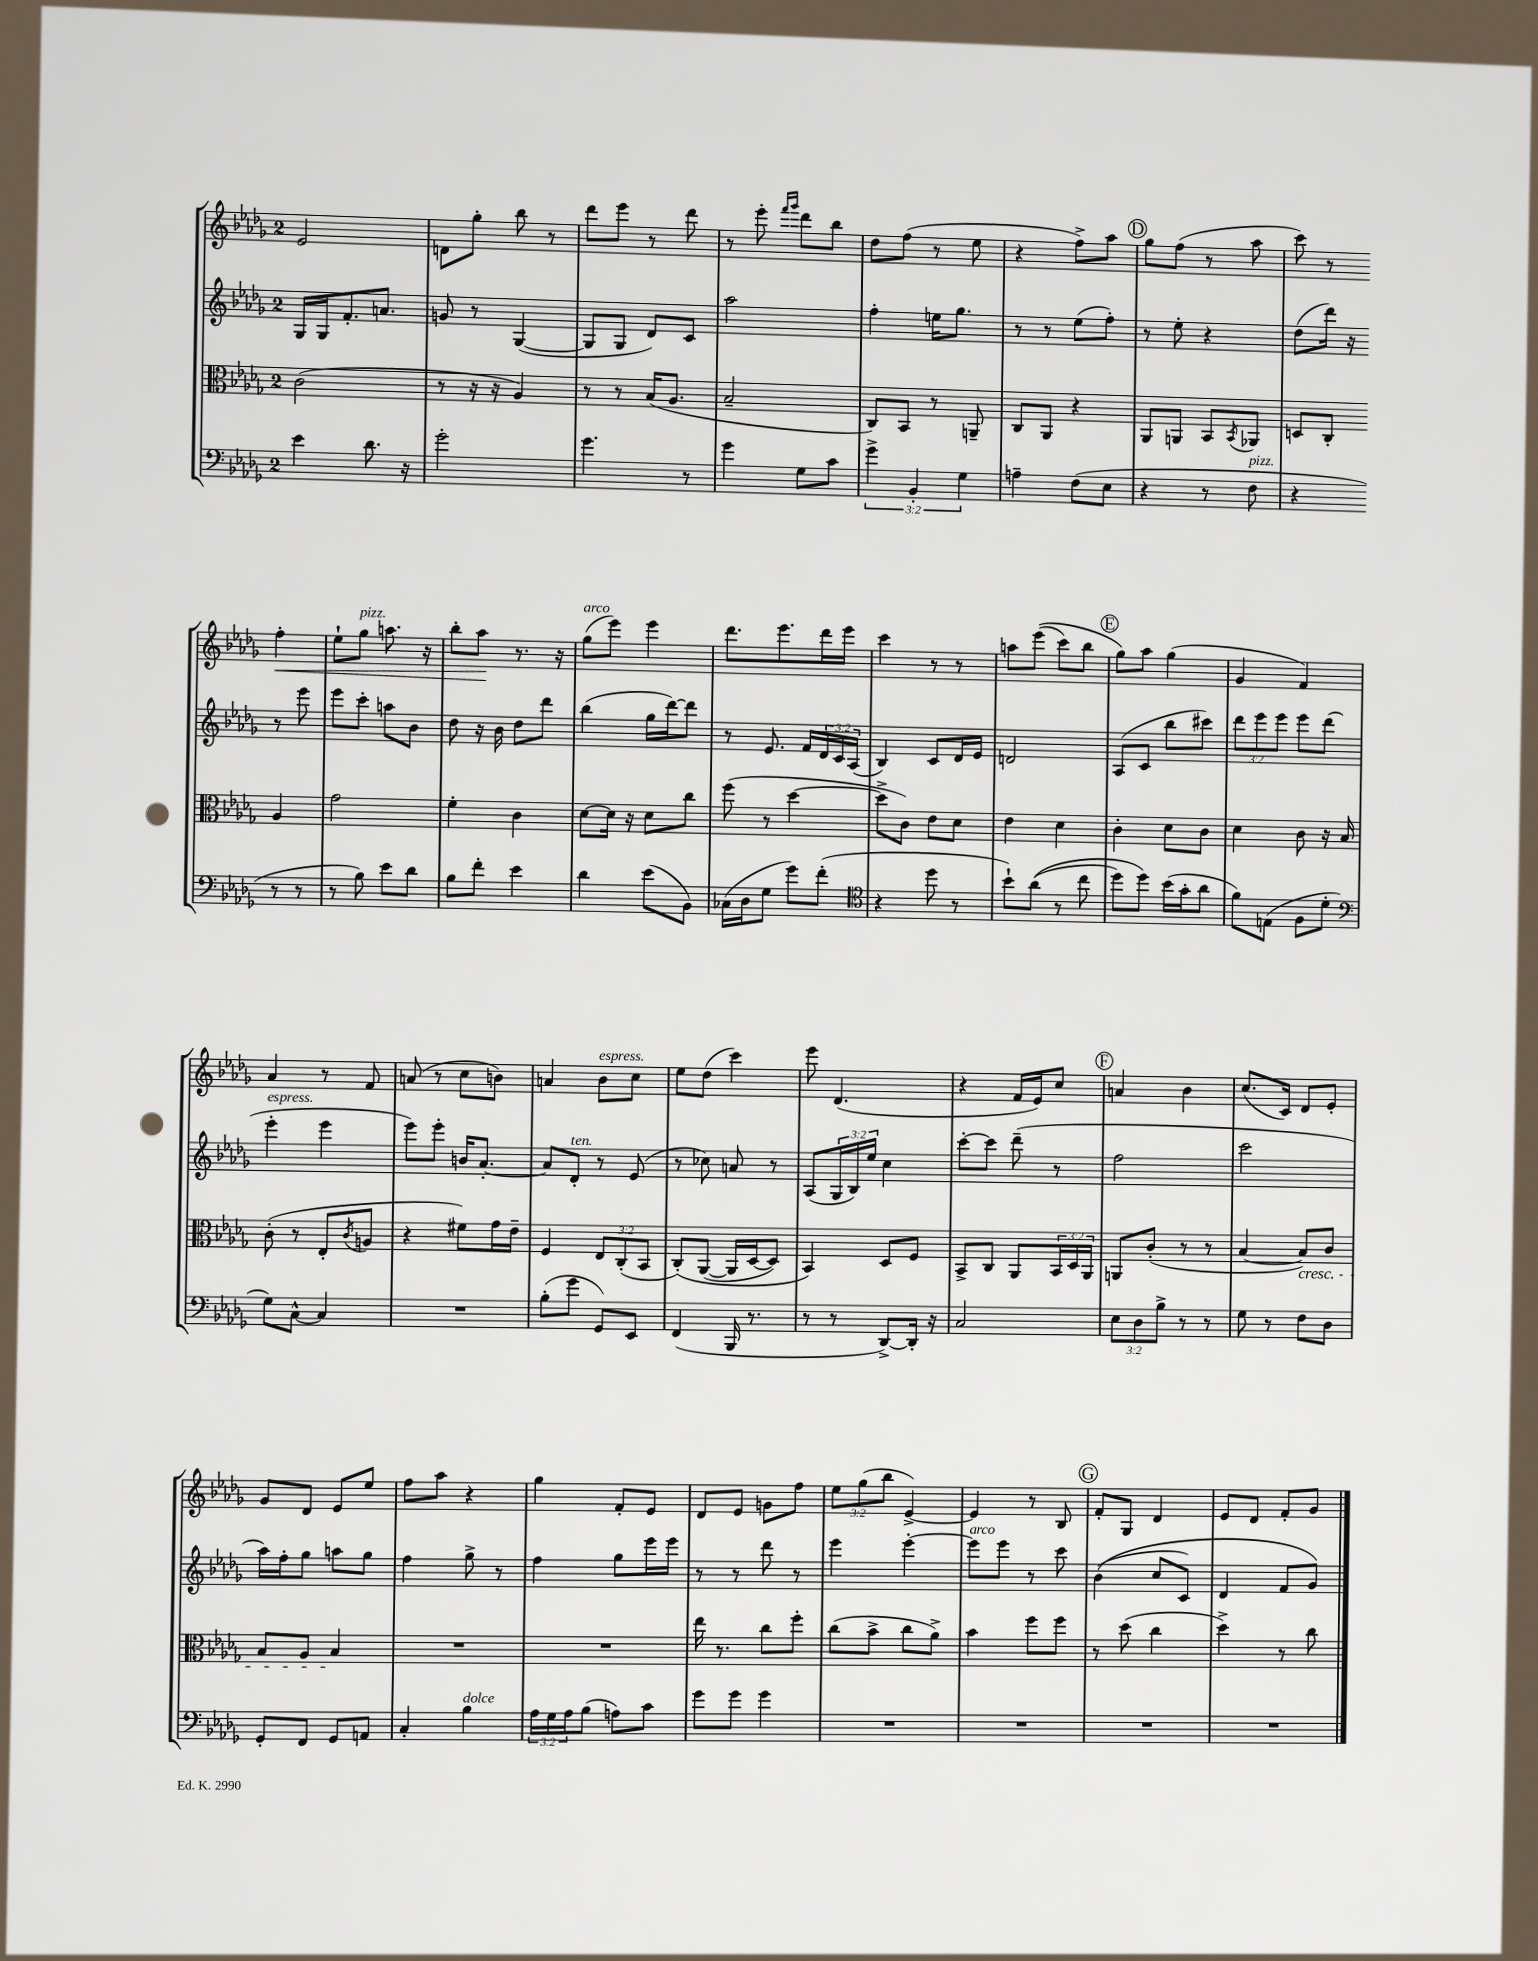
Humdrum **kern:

**kern	**kern	**kern	**kern	**dynam
*part4	*part3	*part2	*part1	*part1
*staff4	*staff3	*staff2	*staff1	*staff1
*clefF4	*clefC3	*clefG2	*clefG2	*
*k[b-e-a-d-g-]	*k[b-e-a-d-g-]	*k[b-e-a-d-g-]	*k[b-e-a-d-g-]	*
*M2/4	*M2/4	*M2/4	*M2/4	*
=22	=22	=22	=22	=22
4e-\	(2c\	16G-/LL	2e-/	.
.	.	16G-/J	.	.
.	.	8.f'/	.	.
8.d-\	.	.	.	.
.	.	8.an/J	.	.
16r	.	.	.	.
=23	=23	=23	=23	=23
2g-'\	8r	8gn/	8dn\L	.
.	16r	8r	8gg-'\J	.
.	16r	.	.	.
.	4A-/)	([4G-/	8bb-\	.
.	.	.	8r	.
=24	=24	=24	=24	=24
4.g-\	8r	8G-/L]	8ddd-\L	.
.	8r	8G-/J	8eee-\J	.
.	(16B-/KL	8d-/L)	8r	.
.	8.A-/J	.	.	.
8r	.	8c/J	8ddd-\	.
=25	=25	=25	=25	=25
4g-\	2B-~/	2aa-\	8r	.
.	.	.	8eee-'\	.
.	.	.	16qqfff/LL	.
.	.	.	16qqggg-/JJ	.
8G-\L	.	.	8ddd-\L	.
8c\J	.	.	8bb-\J	.
=26	=26	=26	=26	=26
6g-^\	8C/L)	4ff'\	8dd-\L	.
.	8BB-/J	.	(8ff\J	.
6BB-'/	.	.	.	.
.	8r	16een\KL	8r	.
.	.	8.gg-\J	.	.
6G-\	.	.	.	.
.	8AAn~/	.	8ee-\	.
=27	=27	=27	=27	=27
4An~\	8C/L	8r	4r	.
.	8AA-/J	8r	.	.
(8F\L	4r	(8ee-\L	8ff^\L)	.
8E-\J	.	8ff'\J)	8aa-\J	.
!!LO:REH:place=s1:t=D
=28	=28	=28	=28	=28
4r	8AA-/L	8r	8gg-\L	.
.	8AAn/J	8ee-'\	(8ff\J	.
8r	8BB-/L	4r	8r	.
.	8qBB-/	.	.	.
!LO:TX:a:i:t=pizz.	!	!	!	!
8F\	8AA-X/J	.	8aa-\	.
=29	=29	=29	=29	=29
4r	8Dn/L	(8dd-\L	8ccc\)	.
.	8C'/J	16ddd-\Jk)	8r	.
.	.	16r	.	.
!	!	!	!	!LO:HP:b
8r	4A-/	8r	4ff'\	<
8r	.	8eee-\	.	.
!!LO:LB:g=z
=30	=30	=30	=30	=30
8r	2g-\	8eee-\L	8ee-`\L	.
!	!	!	!LO:TX:a:i:t=pizz.	!
8B-\)	.	8ccc'\J	8gg-\J	.
8e-\L	.	8aan\L	8.aan\	.
8d-\J	.	8b-\J	.	.
.	.	.	16r	.
=31	=31	=31	=31	=31
8B-\L	4f'\	8dd-\	8bb-'\L	.
8f'\J	.	16r	8aa-\J	.
.	.	16b-\	.	.
4e-\	4c\	8dd-\L	8.r	[
.	.	8ddd-\J	.	.
.	.	.	16r	.
=32	=32	=32	=32	=32
!	!	!	!LO:TX:a:i:t=arco	!
4d-\	[8d-\L	(4bb-\	(8gg-\L	.
.	16d-\Jk]	.	8eee-\J)	.
.	16r	.	.	.
(8e-\L	8d-\L	16gg-\LL	4eee-\	.
.	.	[16ddd-\J)	.	.
8BB-\J)	8cc\J	8ddd-\J]	.	.
=33	=33	=33	=33	=33
(16C-X\LL	(8ff\	8r	8.ddd-\L	.
16D-\J	.	.	.	.
8G-\J	8r	8.e-/	.	.
.	.	.	8.eee-\	.
8g-\L)	[4dd-\	.	.	.
.	.	16f/LL	.	.
(8f'\J	.	24d-/	16ddd-\L	.
.	.	24c/	.	.
.	.	.	16eee-\JJ	.
.	.	(24A-/JJ	.	.
=34	=34	=34	=34	=34
*clefC4	*	*	*	*
4r	8dd-^\L]	4B-/)	4ccc\	.
.	8c\J)	.	.	.
8dd-\	8e-\L	8c/L	8r	.
8r	8d-\J	16d-/L	8r	.
.	.	16e-/JJ	.	.
=35	=35	=35	=35	=35
8b-`\L)	4e-\	2dn/	8aan\L	.
((8a-\J	.	.	((8eee-\J	.
8r	4d-\	.	8ccc\L)	.
8cc\	.	.	8bb-\J	.
!!LO:REH:place=s1:t=E
=36	=36	=36	=36	=36
8dd-\L)	4c'\	(8A-/L	8gg-\L)	.
8dd-\J)	.	8c/J	8aa-\J	.
(16b-\LL	8d-\L	8bb-\L	(4gg-\	.
16g-'\J	.	.	.	.
8a-\J	8c\J	8ccc#X\J)	.	.
=37	=37	=37	=37	=37
8f\L)	4d-\	12ddd-\L	4g-/	.
.	.	12eee-\	.	.
(8En\J	.	.	.	.
.	.	12eee-\J	.	.
8F\L	8c\	8eee-\L	4f/)	.
8d-'\J	16r	(8ddd-\J	.	.
.	16B-/	.	.	.
!!LO:LB:g=z
=38	=38	=38	=38	=38
*clefF4	*	*	*	*
!	!	!LO:TX:a:i:t=espress.	!	!
8G-\L)	(8c'\	4eee-'\	4a-/	.
[8C^^\J	8r	.	.	.
4C/]	8E-'/L	4eee-\	8r	.
.	8qc/	.	.	.
.	8An/J	.	8f/	.
=39	=39	=39	=39	=39
2r	4r	8eee-\L)	(8an/	.
.	.	8eee-'\J	8r	.
.	8f#X\L)	16bn/KL	8cc\L	.
.	.	[8.a-'/J	.	.
.	16g-\L	.	8bn\J)	.
.	16e-~\JJ	.	.	.
=40	=40	=40	=40	=40
(8B-'\L	4F/	8a-/L]	4an/	.
!	!	!LO:TX:a:i:t=ten.	!	!
8g-\J	.	8d-'/J	.	.
!	!	!	!LO:TX:a:i:t=espress.	!
8GG-/L)	12E-/L	8r	8b-\L	.
.	(12C'/	.	.	.
8EE-/J	.	(8e-/	8cc\J	.
.	12BB-/J	.	.	.
=41	=41	=41	=41	=41
(4FF/	(8C'/L)	8r	8ee-\L	.
.	([8AA-/J	8cc-X\)	(8dd-\J	.
16BBB-/	16AA-/LL]	8an/	4ccc\)	.
8.r	[16D-/J	.	.	.
.	8D-/J])	8r	.	.
=42	=42	=42	=42	=42
8r	4BB-/)	(8A-/L	8eee-\	.
8r	.	24G-/L	(4.d-/	.
.	.	24B-/)	.	.
.	.	24ee-/JJ	.	.
[8DD-^/L)	8D-/L	4cc\	.	.
16DD-'/Jk]	8F/J	.	.	.
16r	.	.	.	.
=43	=43	=43	=43	=43
2C/	8BB-^/L	[8ccc'\L	4r	.
.	8C/J	8ccc\J]	.	.
.	8AA-/L	(8ddd-~\	16f/LL	.
.	.	.	16e-/J)	.
.	24BB-/L	8r	8cc/J	.
.	24D-/	.	.	.
.	24AA-/JJ	.	.	.
!!LO:REH:place=s1:t=F
=44	=44	=44	=44	=44
12E-\L	8AAn/L	2ff\	4an/	.
12D-\	.	.	.	.
.	(8c'/J	.	.	.
12B-^\J	.	.	.	.
8r	8r	.	4b-\	.
8r	8r	.	.	.
=45	=45	=45	=45	=45
8G-\	[4B-/	2ccc\	(8.cc/L	.
8r	.	.	.	.
.	.	.	16c/Jk)	.
!	!LO:TX:b:i:t=cresc.	!	!	!
8F\L	8B-/L])	.	8d-/L	.
8D-\J	8c/J	.	8e-'/J	.
!!LO:LB:g=z
=46	=46	=46	=46	=46
8GG-'/L	8B-/L	16aa-\LL)	8g-/L	.
.	.	16ff'\J	.	.
8FF/J	8A-/J	8gg-\J	8d-/J	.
8GG-/L	4B-/	8aan\L	8e-/L	.
8AAn/J	.	8gg-\J	8ee-/J	.
=47	=47	=47	=47	=47
4C'/	2r	4ff\	8ff\L	.
.	.	.	8aa-\J	.
!LO:TX:a:i:t=dolce	!	!	!	!
4B-\	.	8gg-^\	4r	.
.	.	8r	.	.
=48	=48	=48	=48	=48
24A-\LL	2r	4ff\	4gg-\	.
24G-\	.	.	.	.
24A-\J	.	.	.	.
(8B-\J	.	.	.	.
8An\L)	.	8gg-\L	8f'/L	.
8c\J	.	16eee-\L	8e-/J	.
.	.	16eee-\JJ	.	.
=49	=49	=49	=49	=49
8g-\L	16ee-\	8r	8d-/L	.
.	8.r	.	.	.
8g-\J	.	8r	8e-/J	.
4g-\	8cc\L	8ddd-\	8gn\L	.
.	8ff'\J	8r	8ff\J	.
=50	=50	=50	=50	=50
2r	(8cc\L	4eee-\	12ee-\L	.
.	.	.	(12gg-\	.
.	8b-^\J	.	.	.
.	.	.	12bb-\J	.
.	8cc\L	[4eee-'\	[4e-^/)	.
.	8a-^\J)	.	.	.
=51	=51	=51	=51	=51
!	!	!LO:TX:a:i:t=arco	!	!
2r	4b-\	8eee-\L]	4e-/]	.
.	.	8eee-\J	.	.
.	8ff\L	8r	8r	.
.	8ff\J	8ccc\	8B-/	.
!!LO:REH:place=s1:t=G
=52	=52	=52	=52	=52
2r	8r	((4b-\	8f'/L	.
.	(8dd-\	.	8G-/J	.
.	4cc\	8cc/L	4d-/	.
.	.	8c/J)	.	.
=53	=53	=53	=53	=53
2r	4dd-^\)	4d-/	8e-/L	.
.	.	.	8d-/J	.
.	8r	8f/L	8f'/L	.
.	8cc\	8g-/J)	8g-/J	.
==	==	==	==	==
*-	*-	*-	*-	*-
